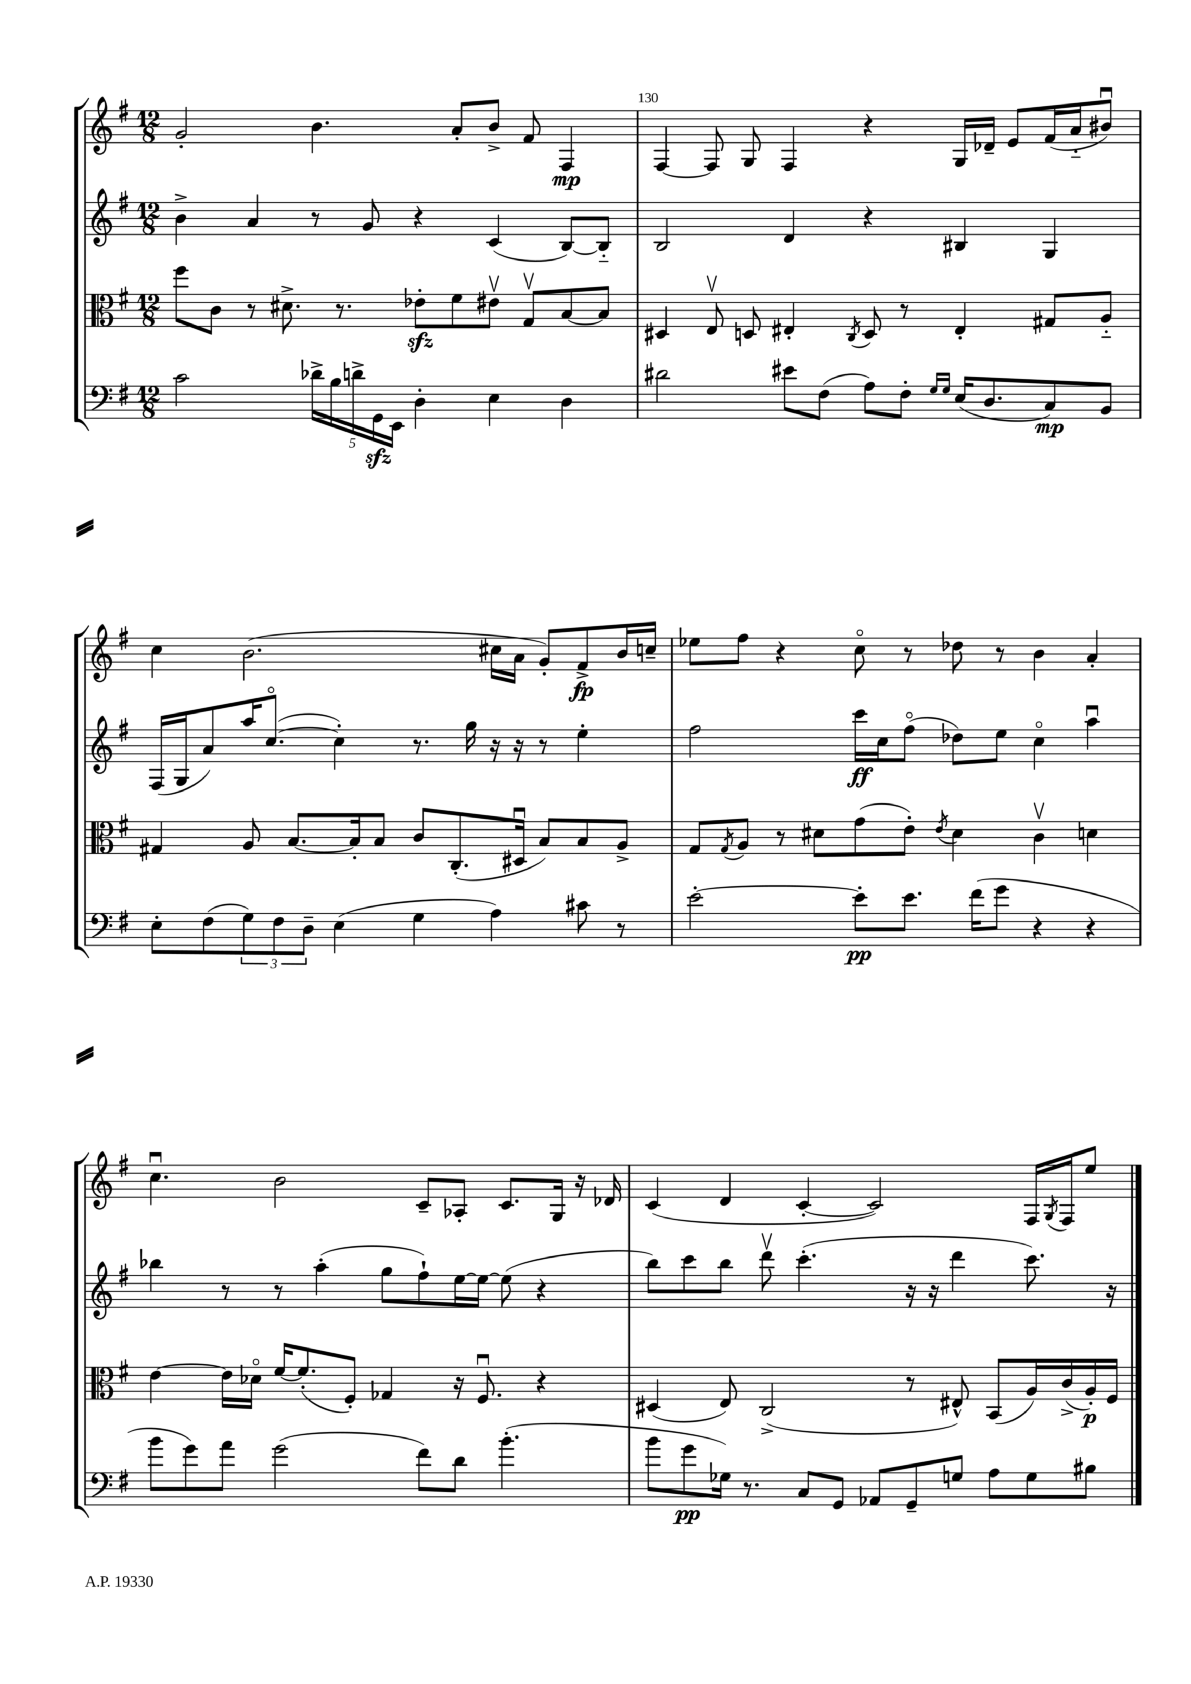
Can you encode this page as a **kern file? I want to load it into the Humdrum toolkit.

**kern	**dynam	**kern	**dynam	**kern	**dynam	**kern	**dynam
*part4	*part4	*part3	*part3	*part2	*part2	*part1	*part1
*staff4	*staff4	*staff3	*staff3	*staff2	*staff2	*staff1	*staff1
*clefF4	*	*clefC3	*	*clefG2	*	*clefG2	*
*k[f#]	*	*k[f#]	*	*k[f#]	*	*k[f#]	*
*M12/8	*	*M12/8	*	*M12/8	*	*M12/8	*
=129	=129	=129	=129	=129	=129	=129	=129
2c\	.	8ff#\L	.	4b^\	.	2g'/	.
.	.	8c\J	.	.	.	.	.
.	.	8r	.	4a/	.	.	.
.	.	8.d#X^\	.	.	.	.	.
20d-X^\LL	.	.	.	8r	.	4.b\	.
20B\	.	.	.	.	.	.	.
.	.	8.r	.	.	.	.	.
20dn^\	.	.	.	.	.	.	.
.	.	.	.	8g/	.	.	.
20GGzz\	.	.	.	.	.	.	.
20EE\JJ	.	.	.	.	.	.	.
4D'\	.	8e-Xzz'\L	.	4r	.	.	.
.	.	8f#\	.	.	.	8a'/L	.
4E\	.	8e#Xv\J	.	(4c/	.	8b^/J	.
.	.	8Gv/L	.	.	.	8f#/	.
4D\	.	[8B/	.	[8B/L)	.	4F#/	mp
.	.	8B/J]	.	8B/J]	.	.	.
=130	=130	=130	=130	=130	=130	=130	=130
2d#X\	.	4D#X/	.	2B/	.	[4F#/	.
.	.	8Ev/	.	.	.	8F#/]	.
.	.	8Dn/	.	.	.	8G/	.
8e#X\L	.	4E#X'/	.	4d/	.	4F#/	.
(8F#\J	.	.	.	.	.	.	.
.	.	8qC/	.	.	.	.	.
8A\L)	.	8D/	.	4r	.	4r	.
8F#'\J	.	8r	.	.	.	.	.
16qqG/LL	.	.	.	.	.	.	.
16qqG/JJ	.	.	.	.	.	.	.
(16E/KL	.	4E#'/	.	4B#X/	.	16G/LL	.
8.D/	.	.	.	.	.	16d-X~/JJ	.
.	.	.	.	.	.	8e/L	.
8C/)	mp	8G#X/L	.	4G/	.	(16f#/L	.
.	.	.	.	.	.	16a/J	.
8BB/J	.	8A/J	.	.	.	8b#Xu/J)	.
!!LO:LB:g=z
=131	=131	=131	=131	=131	=131	=131	=131
8E'\L	.	4G#X/	.	(16F#/LL	.	4cc\	.
.	.	.	.	16G/J	.	.	.
(8F#\	.	.	.	8a/)	.	.	.
12G\)	.	8A/	.	16aa/K	.	(2.b\	.
.	.	.	.	([8.cc/J	.	.	.
12F#\	.	.	.	.	.	.	.
.	.	[8.B/L	.	.	.	.	.
12D~\J	.	.	.	.	.	.	.
(4E\	.	.	.	4cc'\])	.	.	.
.	.	16B'/k]	.	.	.	.	.
.	.	8B/J	.	.	.	.	.
4G\	.	8c/L	.	8.r	.	.	.
.	.	(8.C'/	.	.	.	.	.
.	.	.	.	16gg\	.	.	.
4A\)	.	.	.	16r	.	16cc#X\LL	.
.	.	16D#Xu/Jk	.	16r	.	16a\JJ	.
.	.	8B/L)	.	8r	.	8g'/L)	.
8c#X\	.	8B/	.	4ee'\	.	8f#^/	fp
8r	.	8A^/J	.	.	.	16b/L	.
.	.	.	.	.	.	16ccn~/JJ	.
=132	=132	=132	=132	=132	=132	=132	=132
[2e'\	.	8G/L	.	2ff#\	.	8ee-X\L	.
.	.	8qG/	.	.	.	.	.
.	.	8A/J	.	.	.	8ff#\J	.
.	.	8r	.	.	.	4r	.
.	.	8d#X\L	.	.	.	.	.
8e'\L]	pp	(8g\	.	16ccc\LL	ff	8cc\	.
.	.	.	.	16cc\J	.	.	.
8.e\J	.	8e'\J)	.	(8ff#\J	.	8r	.
.	.	8qe/	.	.	.	.	.
.	.	4d#\	.	8dd-X\L)	.	8dd-X\	.
(16f#\KL	.	.	.	.	.	.	.
8g\J	.	.	.	8ee\J	.	8r	.
4r	.	4cv\	.	4cc\	.	4b\	.
4r	.	4dn\	.	4aau\	.	4a'/	.
!!LO:LB:g=z
=133	=133	=133	=133	=133	=133	=133	=133
8b\L	.	[4e\	.	4bb-X\	.	4.ccu\	.
8g\)	.	.	.	.	.	.	.
8a\J	.	16e\LL]	.	8r	.	.	.
.	.	16d-X\JJ	.	.	.	.	.
(2g\	.	[16f#/KL	.	8r	.	2b\	.
.	.	(8.f#'/]	.	.	.	.	.
.	.	.	.	(4aa'\	.	.	.
.	.	8F#'/J)	.	.	.	.	.
.	.	4G-X/	.	8gg\L	.	.	.
8f#\L)	.	.	.	8ff#`\)	.	8c~/L	.
8d\J	.	16r	.	[16ee\L	.	8A-X'/J	.
.	.	8.F#u/	.	16ee\JJ_	.	.	.
(4.b'\	.	.	.	(8ee\]	.	8.c/L	.
.	.	4r	.	4r	.	.	.
.	.	.	.	.	.	16G/Jk	.
.	.	.	.	.	.	16r	.
.	.	.	.	.	.	16d-X/	.
=134	=134	=134	=134	=134	=134	=134	=134
8b\L	.	(4D#X/	.	8bb\L)	.	(4c/	.
8g\	pp	.	.	8ccc\	.	.	.
16G-X\Jk)	.	8E/)	.	8bb\J	.	4d/	.
8.r	.	.	.	.	.	.	.
.	.	(2C^/	.	8dddv\	.	.	.
8C/L	.	.	.	(4.ccc'\	.	[4c'/	.
8GG/J	.	.	.	.	.	.	.
8AA-X/L	.	.	.	.	.	2c/])	.
8GG~/	.	8r	.	16r	.	.	.
.	.	.	.	16r	.	.	.
8Gn/J	.	8E#X^^/)	.	4ddd\	.	.	.
8A\L	.	(8BB/L	.	.	.	.	.
8G\	.	16A/L)	.	8.ccc\)	.	16F#/LL	.
.	.	.	.	.	.	8qG/	.
.	.	(16c^/	.	.	.	16F#/J	.
8B#X\J	.	16A'/)	p	.	.	8ee/J	.
.	.	16F#/JJ	.	16r	.	.	.
==	==	==	==	==	==	==	==
*-	*-	*-	*-	*-	*-	*-	*-
